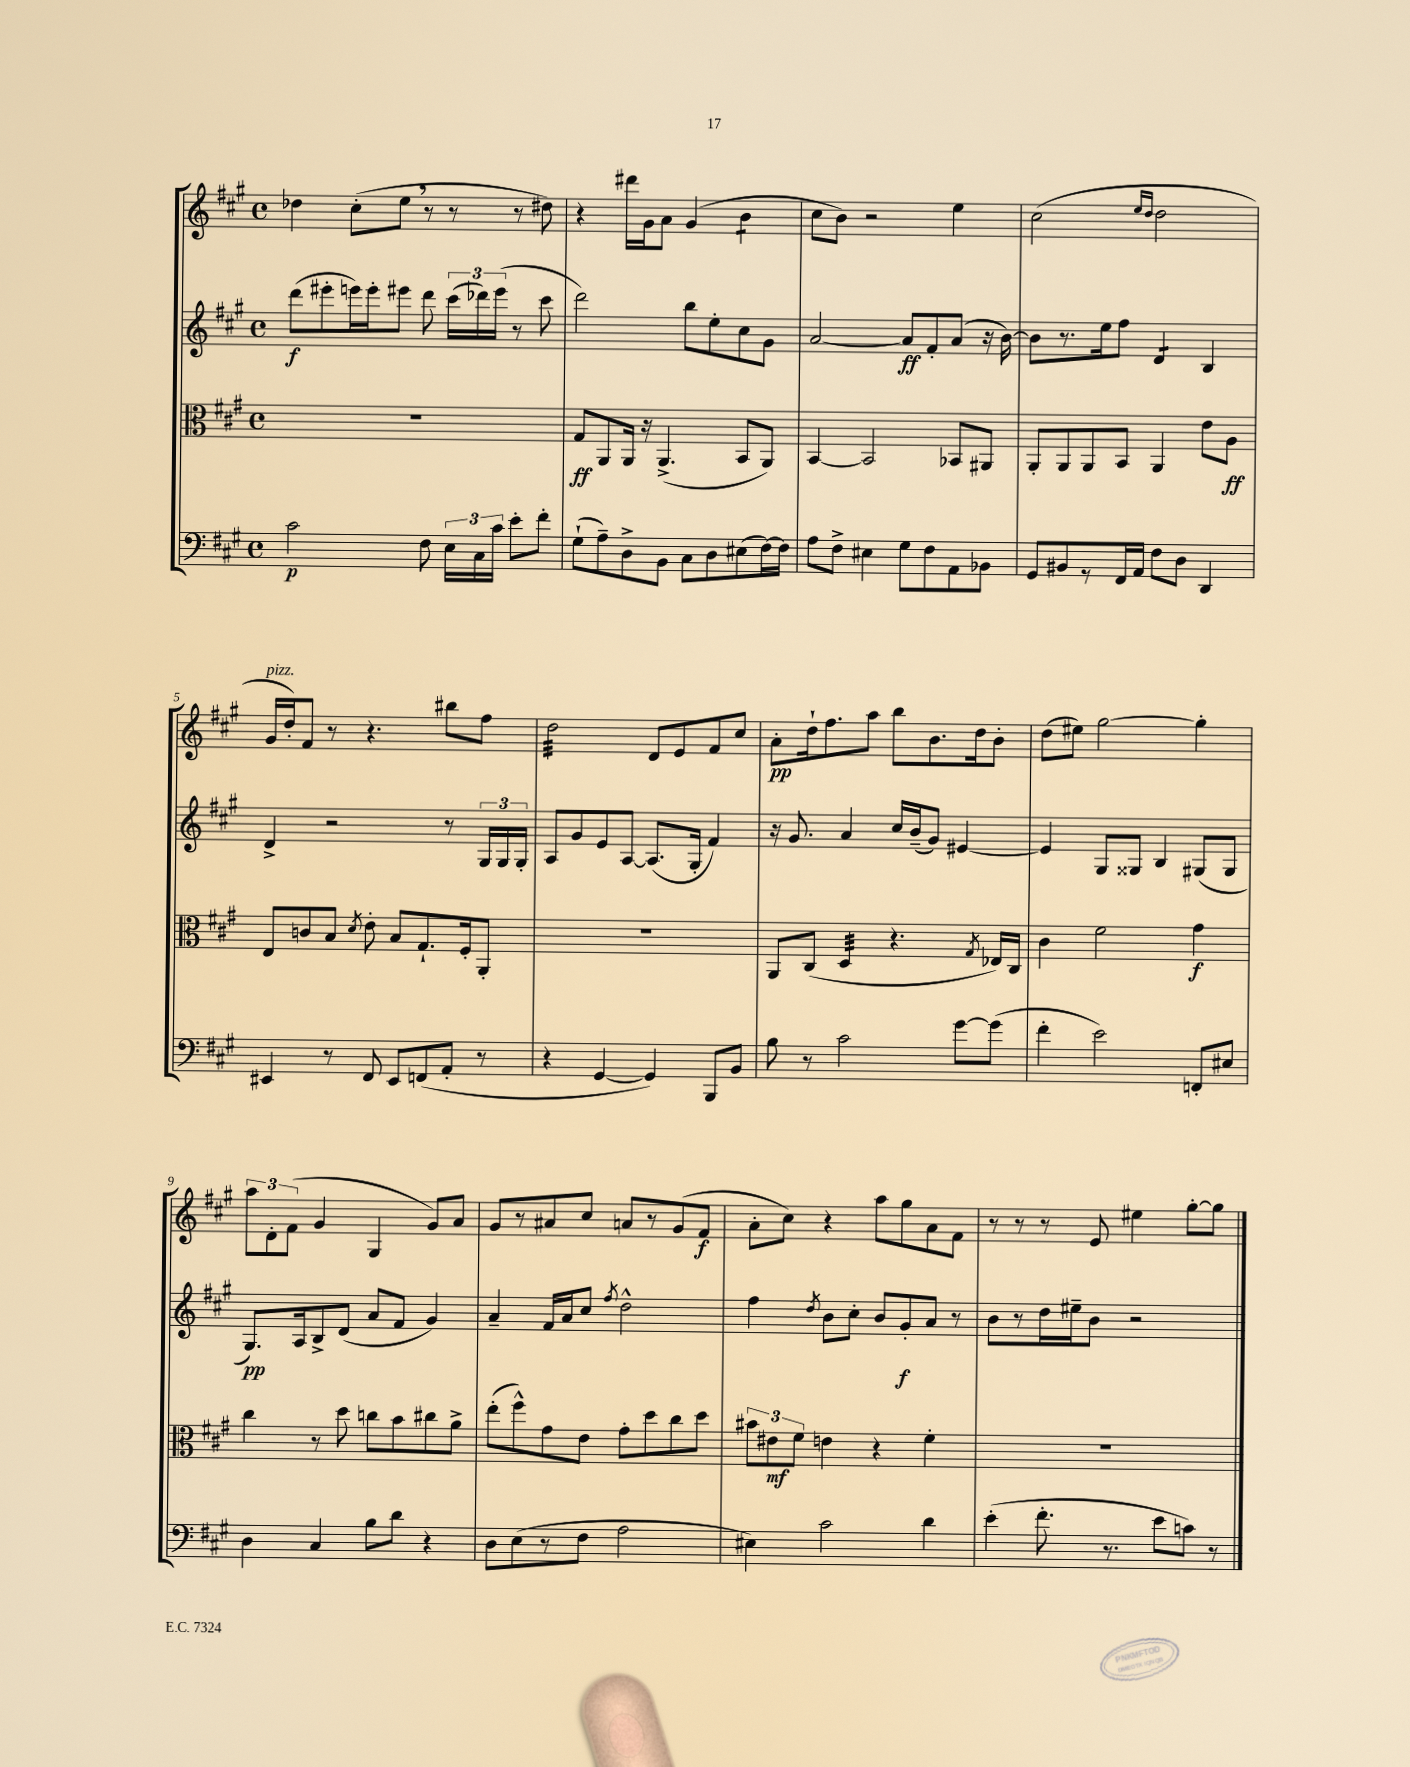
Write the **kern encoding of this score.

**kern	**dynam	**kern	**dynam	**kern	**dynam	**kern	**dynam
*part4	*part4	*part3	*part3	*part2	*part2	*part1	*part1
*staff4	*staff4	*staff3	*staff3	*staff2	*staff2	*staff1	*staff1
*clefF4	*	*clefC3	*	*clefG2	*	*clefG2	*
*k[f#c#g#]	*	*k[f#c#g#]	*	*k[f#c#g#]	*	*k[f#c#g#]	*
*M4/4	*	*M4/4	*	*M4/4	*	*M4/4	*
*met(c)	*	*met(c)	*	*met(c)	*	*met(c)	*
=1	=1	=1	=1	=1	=1	=1	=1
2c#\	p	1r	.	(8ddd\L	f	4dd-X\	.
.	.	.	.	8eee#X'\	.	.	.
.	.	.	.	16eeen\L)	.	(8cc#'\L	.
.	.	.	.	16eee'\J	.	.	.
.	.	.	.	8eee#X\J	.	8ee,\J	.
8F#\	.	.	.	8ddd\	.	8r	.
24E\LL	.	.	.	(24ccc#\LL	.	8r	.
24C#\	.	.	.	24ddd-X\)	.	.	.
24c#\JJ	.	.	.	(24eee#\JJ	.	.	.
8e'\L	.	.	.	8r	.	8r	.
8f#'\J	.	.	.	8ccc#\	.	8dd#X\)	.
=2	=2	=2	=2	=2	=2	=2	=2
(8G#`\L	.	8G#/L	ff	2ddd\)	.	4r	.
8A~\)	.	8AA/	.	.	.	.	.
8D^\	.	16AA/Jk	.	.	.	16ddd#X\LL	.
.	.	16r	.	.	.	16g#\J	.
8BB\J	.	(4.AA^/	.	.	.	8a\J	.
8C#\L	.	.	.	8bb\L	.	(4g#/	.
8D\	.	.	.	8ee'\	.	.	.
*	*	*	*	*	*	*tremolo	*
(8E#X\	.	8BB/L	.	8cc#\	.	8b\L	.
[16F#\L)	.	8AA/J)	.	8g#\J	.	8b\J	.
*	*	*	*	*	*	*Xtremolo	*
16F#\JJ]	.	.	.	.	.	.	.
=3	=3	=3	=3	=3	=3	=3	=3
8A\L	.	[4BB/	.	[2a/	.	8cc#\L	.
8F#^\J	.	.	.	.	.	8b\J)	.
4E#X\	.	2BB/]	.	.	.	2r	.
8G#\L	.	.	.	8a/L]	ff	.	.
8F#\	.	.	.	8f#'/	.	.	.
8AA\	.	8BB-X/L	.	(8a/J	.	4ee\	.
8BB-X\J	.	8AA#X/J	.	16r	.	.	.
.	.	.	.	[16b\)	.	.	.
=4	=4	=4	=4	=4	=4	=4	=4
8GG#/L	.	8AA'/L	.	8b\L]	.	(2cc#\	.
8BB#X/	.	8AA/	.	8.r	.	.	.
8r	.	8AA/	.	.	.	.	.
.	.	.	.	16ee\k	.	.	.
16FF#/L	.	8BB/J	.	8ff#\J	.	.	.
16AA/JJ	.	.	.	.	.	.	.
.	.	.	.	.	.	16qqee/LL	.
.	.	.	.	.	.	16qqdd/JJ	.
*	*	*	*	*tremolo	*	*	*
8F#\L	.	4AA/	.	8d/L	.	2dd\	.
8D\J	.	.	.	8d/J	.	.	.
*	*	*	*	*Xtremolo	*	*	*
4DD/	.	8e\L	.	4B/	.	.	.
.	.	8A\J	ff	.	.	.	.
!!LO:LB:g=z
=5	=5	=5	=5	=5	=5	=5	=5
!	!	!	!	!	!	!LO:TX:a:i:t=pizz.	!
4EE#X/	.	8E/L	.	4d^/	.	16g#/LL	.
.	.	.	.	.	.	16dd'/J)	.
.	.	8cn/	.	.	.	8f#/J	.
8r	.	8B/J	.	2r	.	8r	.
.	.	8qd/	.	.	.	.	.
8FF#/	.	8e'\	.	.	.	4.r	.
8EE#/L	.	8B/L	.	.	.	.	.
(8FFn/	.	8.G#`/	.	.	.	.	.
8AA'/J	.	.	.	8r	.	8bb#X\L	.
.	.	16F#'/k	.	.	.	.	.
8r	.	8AA'/J	.	24G#/LL	.	8ff#\J	.
.	.	.	.	24G#/	.	.	.
.	.	.	.	24G#'/JJ	.	.	.
=6	=6	=6	=6	=6	=6	=6	=6
*	*	*	*	*	*	*tremolo	*
4r	.	1r	.	8A/L	.	32dd\LLL	.
.	.	.	.	.	.	32dd\	.
.	.	.	.	.	.	32dd\	.
.	.	.	.	.	.	32dd\	.
.	.	.	.	8g#/	.	32dd\	.
.	.	.	.	.	.	32dd\	.
.	.	.	.	.	.	32dd\	.
.	.	.	.	.	.	32dd\	.
[4GG#/	.	.	.	8e/	.	32dd\	.
.	.	.	.	.	.	32dd\	.
.	.	.	.	.	.	32dd\	.
.	.	.	.	.	.	32dd\	.
.	.	.	.	[8A/J	.	32dd\	.
.	.	.	.	.	.	32dd\	.
.	.	.	.	.	.	32dd\	.
.	.	.	.	.	.	32dd\JJJ	.
*	*	*	*	*	*	*Xtremolo	*
4GG#/])	.	.	.	(8.A/L]	.	8d/L	.
.	.	.	.	.	.	8e/	.
.	.	.	.	16G#'/Jk	.	.	.
8BBB/L	.	.	.	4f#/)	.	8f#/	.
8BB/J	.	.	.	.	.	8cc#/J	.
=7	=7	=7	=7	=7	=7	=7	=7
8B\	.	8AA/L	.	16r	.	8a'\L	pp
.	.	.	.	8.g#/	.	.	.
8r	.	(8C#/J	.	.	.	16dd`\k	.
.	.	.	.	.	.	8.ff#\	.
*	*	*tremolo	*	*	*	*	*
2c#\	.	32D/LLL	.	4a/	.	.	.
.	.	32D/	.	.	.	.	.
.	.	32D/	.	.	.	.	.
.	.	32D/	.	.	.	.	.
.	.	32D/	.	.	.	8aa\J	.
.	.	32D/	.	.	.	.	.
.	.	32D/	.	.	.	.	.
.	.	32D/JJJ	.	.	.	.	.
*	*	*Xtremolo	*	*	*	*	*
.	.	4.r	.	16cc#/LL	.	8bb\L	.
.	.	.	.	(16b~/J	.	.	.
.	.	.	.	8g#/J)	.	8.b\	.
[8g#\L	.	.	.	[4e#X/	.	.	.
.	.	.	.	.	.	16dd\k	.
.	.	8qG#/	.	.	.	.	.
(8g#\J]	.	16E-X/LL)	.	.	.	8b'\J	.
.	.	16C#/JJ	.	.	.	.	.
=8	=8	=8	=8	=8	=8	=8	=8
4f#'\	.	4c#\	.	4e#/]	.	(8dd\L	.
.	.	.	.	.	.	8ee#X\J)	.
2e\)	.	2f#\	.	8G#/L	.	[2gg#\	.
.	.	.	.	8G##X/J	.	.	.
.	.	.	.	4B/	.	.	.
8FFn'/L	.	4g#\	f	(8G#X/L	.	4gg#'\]	.
8E#X/J	.	.	.	8G#/J	.	.	.
!!LO:LB:g=z
=9	=9	=9	=9	=9	=9	=9	=9
4D\	.	4cc#\	.	8.G#/L)	pp	12aa\L	.
.	.	.	.	.	.	12d'\	.
.	.	.	.	.	.	(12f#\J	.
.	.	.	.	16A/k	.	.	.
4C#/	.	8r	.	8B^/	.	4g#/	.
.	.	8dd\	.	(8d/J	.	.	.
8B\L	.	8ccn\L	.	8a/L	.	4G#/	.
8d\J	.	8b\	.	8f#/J	.	.	.
4r	.	8cc#X\	.	4g#/)	.	8g#/L)	.
.	.	8a^\J	.	.	.	8a/J	.
=10	=10	=10	=10	=10	=10	=10	=10
8D\L	.	(8ee'\L	.	4a~/	.	8g#/L	.
(8E\	.	8ff#^^\)	.	.	.	8r	.
8r	.	8g#\	.	16f#/LL	.	8a#X/	.
.	.	.	.	16a/J	.	.	.
8F#\J	.	8e\J	.	8cc#/J	.	8cc#/J	.
.	.	.	.	8qff#/	.	.	.
2A\	.	8g#'\L	.	2dd^^\	.	8an/L	.
.	.	8dd\	.	.	.	8r	.
.	.	8cc#\	.	.	.	(8g#/	.
.	.	8dd\J	.	.	.	8f#/J	f
=11	=11	=11	=11	=11	=11	=11	=11
4E#X\)	.	12b#X\L	.	4ff#\	.	8a'\L	.
.	.	12e#X\	mf	.	.	.	.
.	.	.	.	.	.	8cc#\J)	.
.	.	12f#\J	.	.	.	.	.
.	.	.	.	8qdd/	.	.	.
2c#\	.	4en\	.	8b\L	.	4r	.
.	.	.	.	8cc#'\J	.	.	.
.	.	4r	.	8b/L	.	8aa\L	.
.	.	.	.	8g#'/	f	8gg#\	.
4d\	.	4f#'\	.	8a/J	.	8a\	.
.	.	.	.	8r	.	8f#\J	.
=12	=12	=12	=12	=12	=12	=12	=12
(4e'\	.	1r	.	8b\L	.	8r	.
.	.	.	.	8r	.	8r	.
8.f#'\	.	.	.	16dd\L	.	8r	.
.	.	.	.	16ee#X~\J	.	.	.
.	.	.	.	8b\J	.	8e/	.
8.r	.	.	.	.	.	.	.
.	.	.	.	2r	.	4ee#X\	.
8e\L	.	.	.	.	.	.	.
8cn\J)	.	.	.	.	.	[8gg#'\L	.
8r	.	.	.	.	.	8gg#\J]	.
==	==	==	==	==	==	==	==
*-	*-	*-	*-	*-	*-	*-	*-
